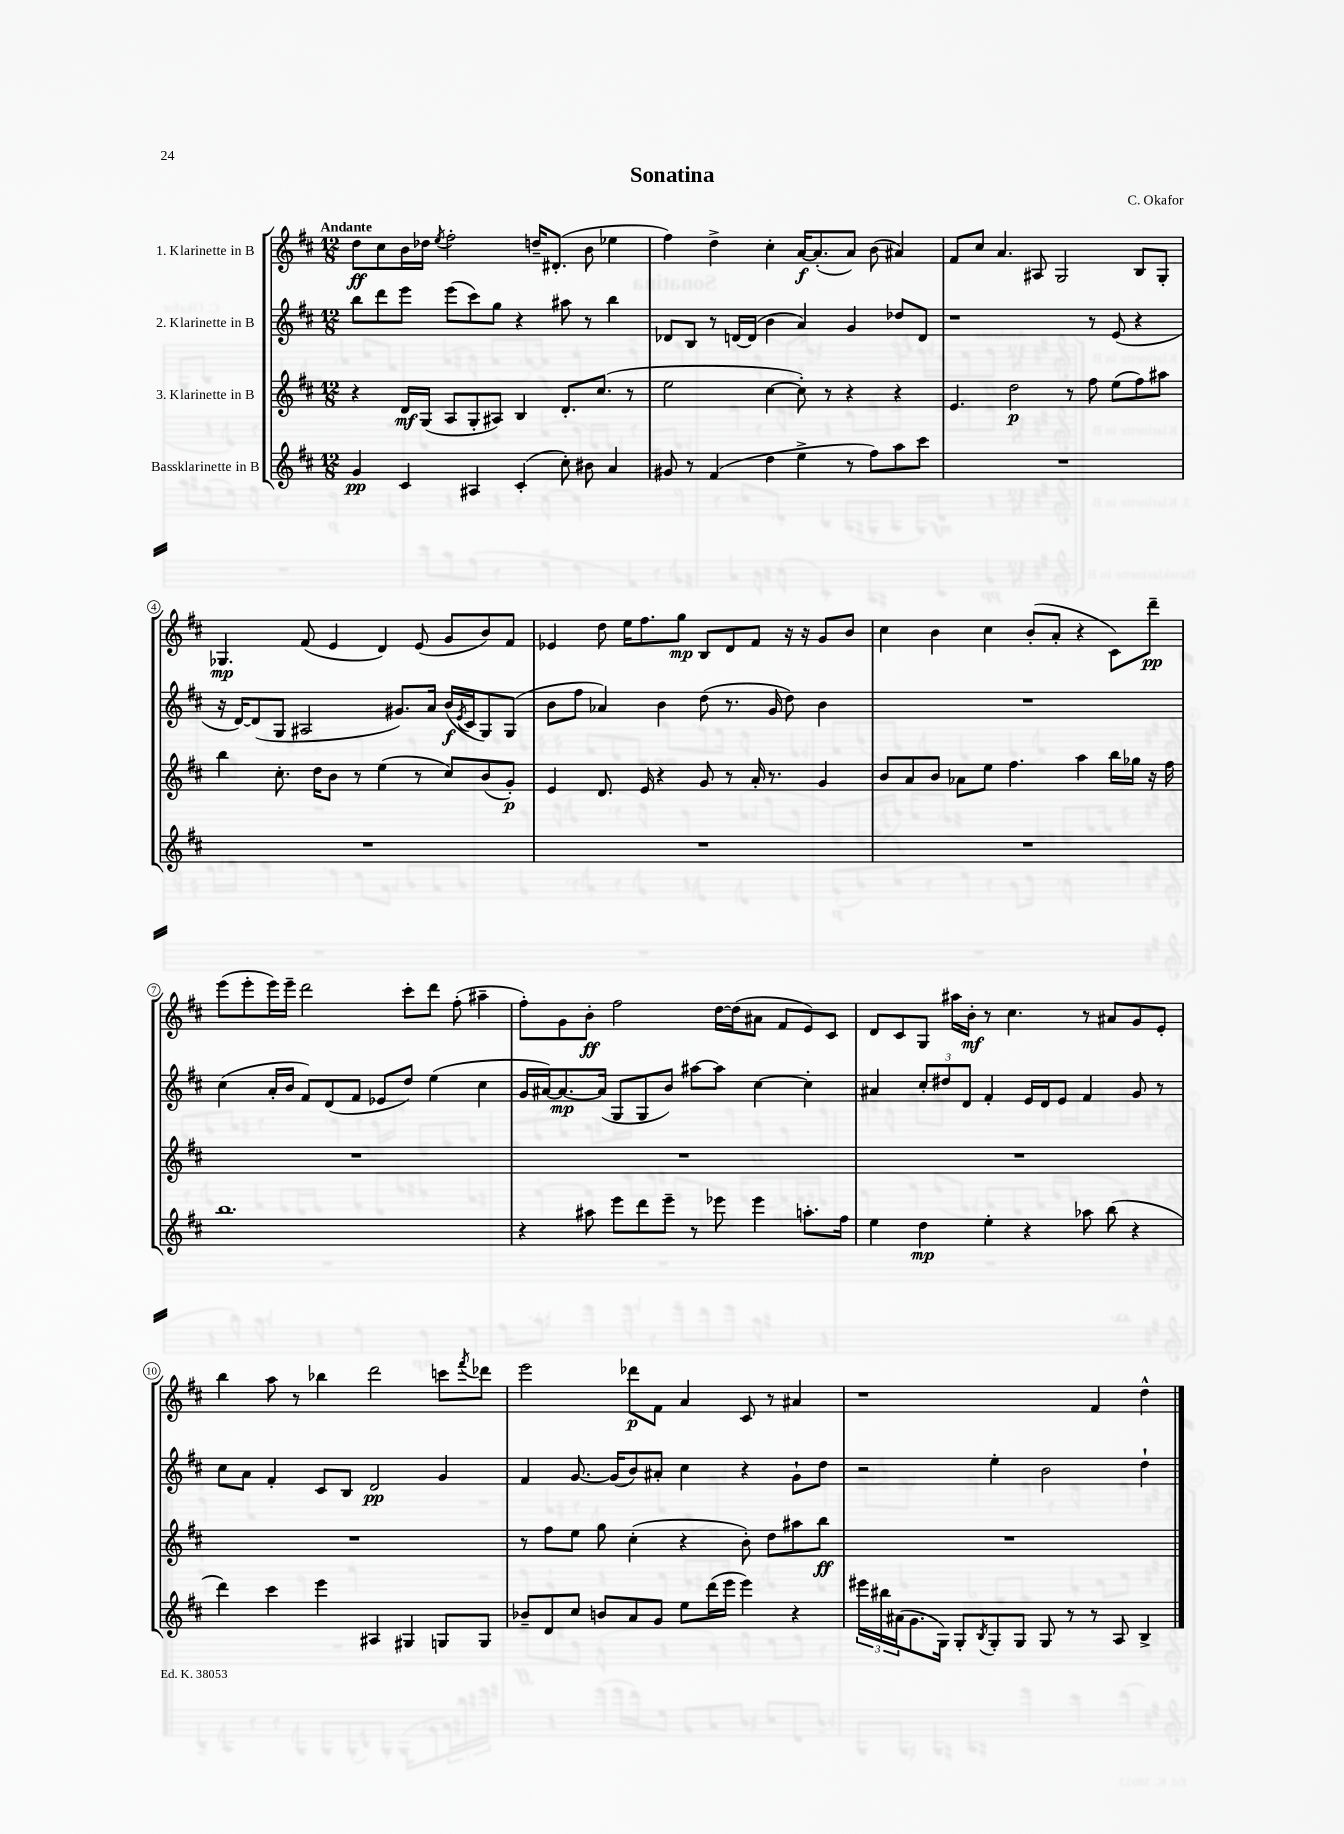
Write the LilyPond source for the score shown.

\header { title = "Sonatina" composer = "C. Okafor" }
<<
\new StaffGroup <<
\new Staff = "s0" \with { instrumentName = "1. Klarinette in B" } {
    \clef treble \key d \major \numericTimeSignature \time 12/8 \tempo "Andante"
    d''8\ff cis''8 b'16 des''16 \acciaccatura { e''8 } fis''2-. d''16-- dis'8.-.( b'8 ees''4 |
    fis''4) d''4-> cis''4-. a'16~\f a'8.-.( a'8) b'8( ais'4) |
    fis'8 cis''8 a'4. ais8 g2 b8 g8-. |
    ges4.\mp fis'8( e'4 d'4) e'8( g'8 b'8) fis'8 |
    ees'4 d''8 e''16 fis''8. g''8\mp b8 d'8 fis'8 r16 r16 g'8 b'8 |
    cis''4 b'4 cis''4 b'8-.( a'8-. r4 cis'8) d'''8--\pp |
    e'''8( e'''8-. e'''16) e'''16-- d'''2 cis'''8-. d'''8 fis''8-.( ais''4-- |
    fis''8-.) g'8 b'8-.\ff fis''2 d''16~ d''16( ais'8 fis'8 e'8) cis'8 |
    d'8 cis'8 g8 ais''16 b'16-.\mf r8 cis''4. r8 ais'8 g'8 e'8-. |
    b''4 a''8 r8 bes''4 d'''2 c'''8 \acciaccatura { fis'''8 } des'''8 |
    e'''2 des'''8\p fis'8 a'4 cis'8 r8 ais'4 |
    r1 fis'4 d''4-^ \bar "|." |
}
\new Staff = "s1" \with { instrumentName = "2. Klarinette in B" } {
    \clef treble \key d \major \numericTimeSignature \time 12/8
    b''8 d'''8 e'''8 e'''8( cis'''8) g''8 r4 ais''8 r8 b''4 |
    des'8 b8 r8 d'16~ d'16( b'4 a'4) g'4 des''8 d'8 |
    r1 r8 e'8( r4 |
    r16 d'16~) d'8( g8 ais2 gis'8.) a'16 b'16\f( \acciaccatura { e'8 } cis'16 g8) g8( |
    b'8 fis''8 aes'4) b'4 d''8( r8. g'16 d''8) b'4 |
    R1. |
    cis''4( a'16-. b'16 fis'8) d'8( fis'8 ees'8 d''8) e''4( cis''4 |
    g'16 ais'16~) ais'8.~\mp ais'16( g8 g8 b'8) ais''8~ ais''8 cis''4~ cis''4-. |
    ais'4 \tuplet 3/2 { cis''8-. dis''8 d'8 } fis'4-. e'16 d'16 e'8 fis'4 g'8 r8 |
    cis''8 a'8 fis'4-. cis'8 b8 d'2\pp g'4 |
    fis'4 g'8.~ g'16( b'8) ais'8-. cis''4 r4 g'8-! d''8 |
    r2 e''4-. b'2 d''4-! \bar "|." |
}
\new Staff = "s2" \with { instrumentName = "3. Klarinette in B" } {
    \clef treble \key d \major \numericTimeSignature \time 12/8
    r4 d'16\mf g16( a8 g8-. ais8) b4 d'8.-. cis''8.( r8 |
    e''2 cis''4~ cis''8-.) r8 r4 r4 |
    e'4. d''2\p r8 fis''8 e''8( fis''8) ais''8 |
    b''4 cis''8.-. d''16 b'8 r8 e''4( r8 cis''8) b'8( g'8-.\p) |
    e'4 d'8. e'16 r4 g'8 r8 a'16-. r8. g'4 |
    b'8 a'8 b'8 aes'8 e''8 fis''4. a''4 b''16 ges''16 r16 fis''16 |
    R1. |
    R1. |
    R1. |
    R1. |
    r8 fis''8 e''8 g''8 cis''4-.( r4 b'8-.) d''8 ais''8 b''8\ff |
    R1. \bar "|." |
}
\new Staff = "s3" \with { instrumentName = "Bassklarinette in B" } {
    \clef treble \key d \major \numericTimeSignature \time 12/8
    g'4\pp cis'4 ais4 cis'4-.( cis''8-.) bis'8 a'4 |
    gis'8 r8 fis'4( d''4 e''4-> r8 fis''8) a''8 cis'''8 |
    R1. |
    R1. |
    R1. |
    R1. |
    b''1. |
    r4 ais''8 e'''8 d'''8 e'''8-- r8 ees'''8 ees'''4 a''8.-. fis''16 |
    e''4 d''4\mp e''4-. r4 aes''8 b''8( r4 |
    d'''4) cis'''4 e'''4 ais4 gis4 g8 g8 |
    bes'8-- d'8 cis''8 b'8 a'8 g'8 e''8 d'''16( e'''16 e'''4) r4 |
    \tuplet 3/2 { eis'''16 bis''16 ais'16( } g'8. g16) g8-. \acciaccatura { b8 } g8-. g8 g8 r8 r8 a8 b4-> \bar "|." |
}
>>
>>
\layout { \context { \Score \override BarNumber.stencil = #(make-stencil-circler 0.1 0.3 ly:text-interface::print) } }
